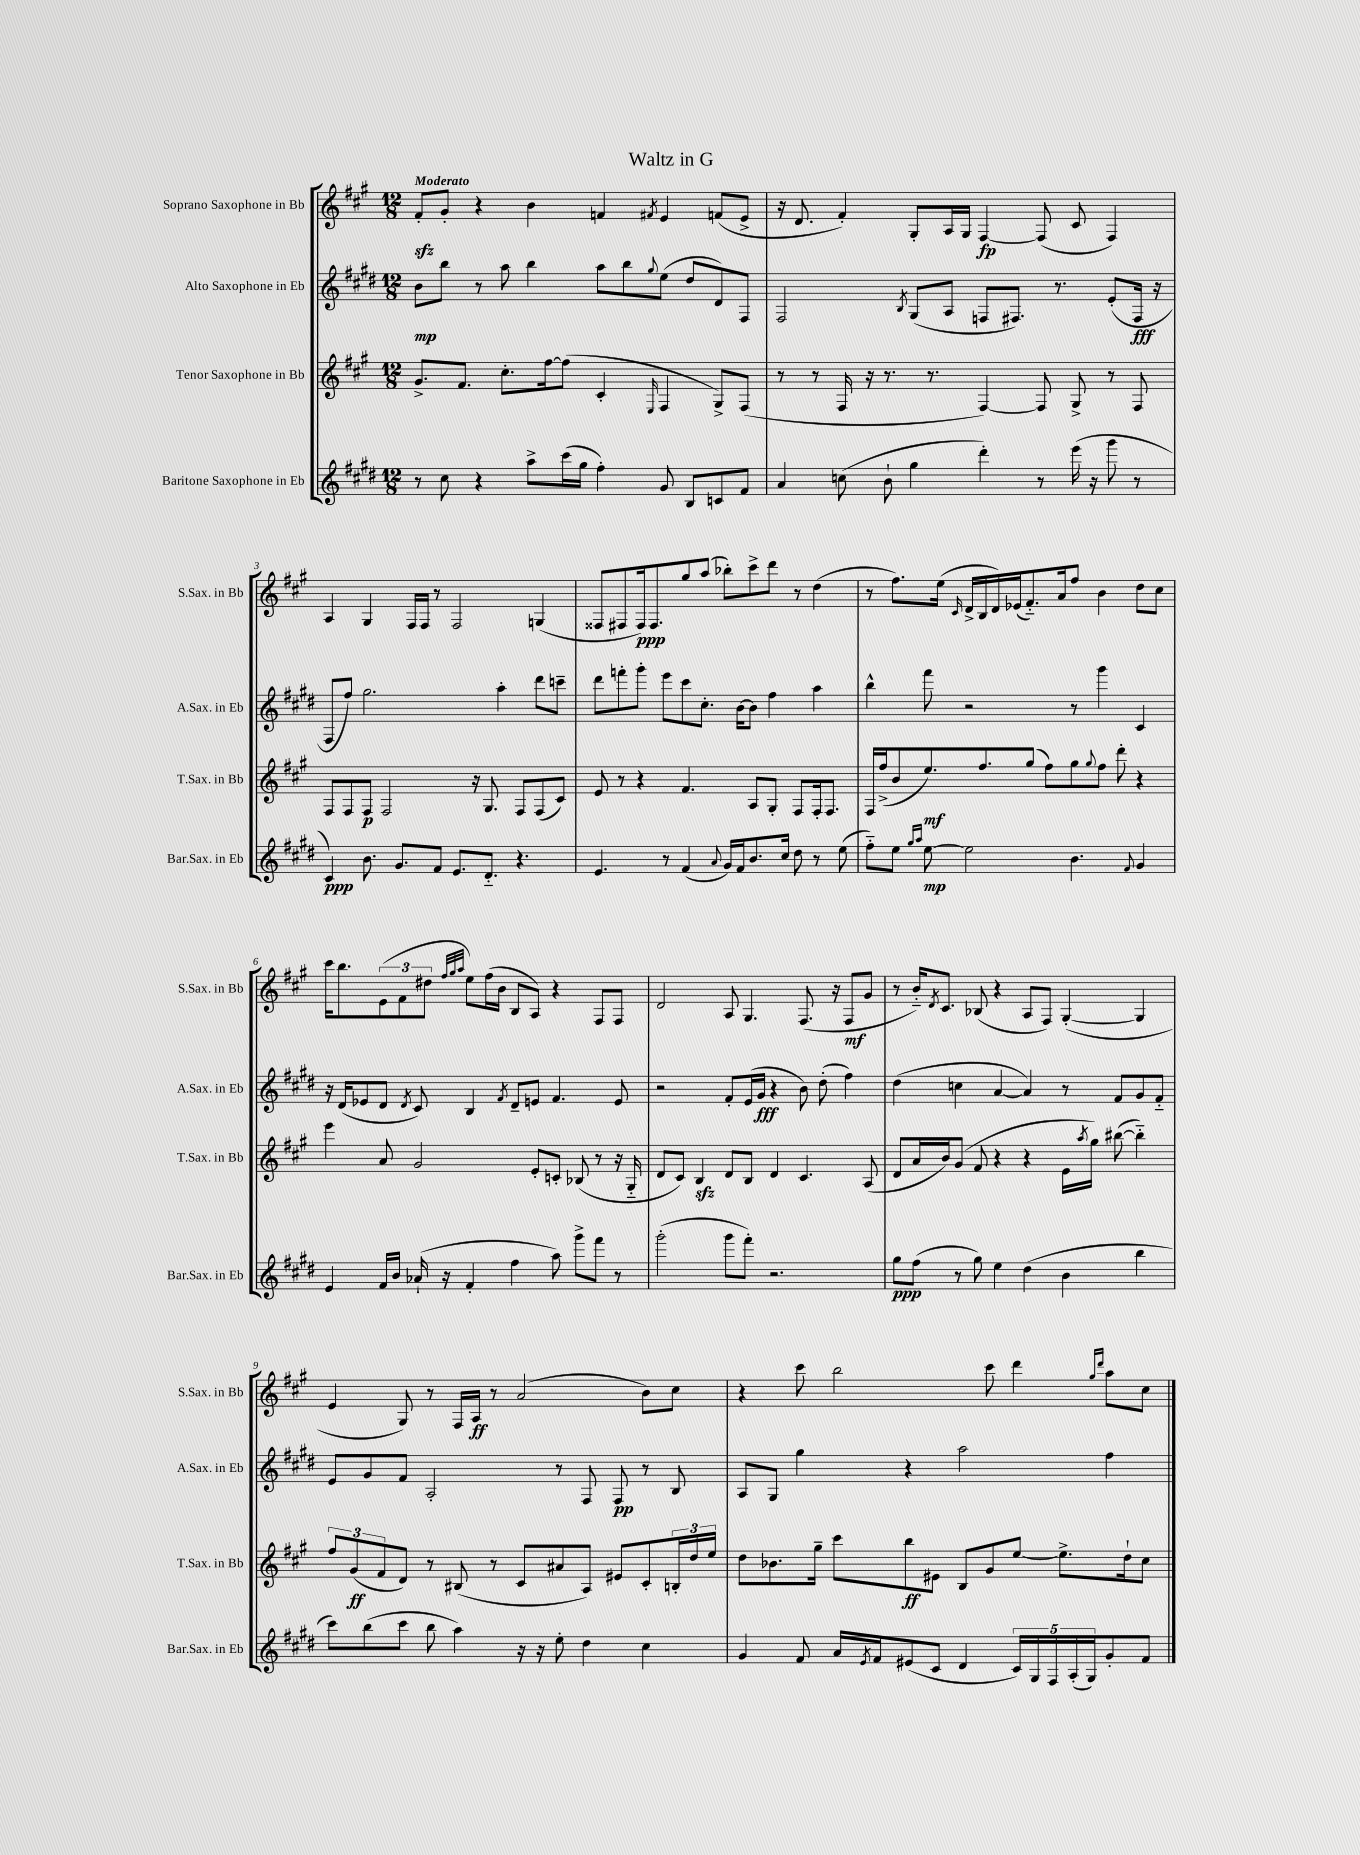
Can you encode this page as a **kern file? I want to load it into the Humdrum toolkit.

**kern	**dynam	**kern	**dynam	**kern	**dynam	**kern	**dynam
*part4	*part4	*part3	*part3	*part2	*part2	*part1	*part1
*staff4	*staff4	*staff3	*staff3	*staff2	*staff2	*staff1	*staff1
*I"Baritone Saxophone in Eb	*	*I"Tenor Saxophone in Bb	*	*I"Alto Saxophone in Eb	*	*I"Soprano Saxophone in Bb	*
*I'Bar.Sax. in Eb	*	*I'T.Sax. in Bb	*	*I'A.Sax. in Eb	*	*I'S.Sax. in Bb	*
*clefG2	*	*clefG2	*	*clefG2	*	*clefG2	*
*k[f#c#g#d#]	*	*k[f#c#g#]	*	*k[f#c#g#d#]	*	*k[f#c#g#]	*
*M12/8	*	*M12/8	*	*M12/8	*	*M12/8	*
=1	=1	=1	=1	=1	=1	=1	=1
!	!	!	!	!	!	!LO:TX:a:B:t=Moderato	!
8r	.	8.g#^/L	.	8b\L	mp	8f#zz'/L	.
8cc#\	.	.	.	8bb\J	.	8g#'/J	.
.	.	8.f#/J	.	.	.	.	.
4r	.	.	.	8r	.	4r	.
.	.	8.cc#'\L	.	8aa\	.	.	.
8aa^\L	.	.	.	4bb\	.	4b\	.
.	.	[16ff#\k	.	.	.	.	.
(16ccc#\L	.	(8ff#\J]	.	.	.	.	.
16gg#\JJ	.	.	.	.	.	.	.
4ff#'\)	.	4c#'/	.	8aa\L	.	4fn/	.
.	.	.	.	8bb\	.	.	.
.	.	16qqE/	.	8qqgg#/	.	8qf#X/	.
8g#/	.	4F#/	.	(8ee\J	.	4e/	.
8B/L	.	.	.	8dd#/L	.	.	.
8cn/	.	8G#^/L)	.	8d#/)	.	(8fn/L	.
8f#/J	.	(8F#/J	.	8F#/J	.	8e^/J	.
=2	=2	=2	=2	=2	=2	=2	=2
4a/	.	8r	.	2F#/	.	16r	.
.	.	.	.	.	.	8.d/	.
.	.	8r	.	.	.	.	.
(8ccn\	.	16F#/	.	.	.	4f#'/)	.
.	.	16r	.	.	.	.	.
8b`\	.	8.r	.	.	.	.	.
.	.	.	.	8qB/	.	.	.
4gg#\	.	.	.	(8G#/L	.	8G#'/L	.
.	.	8.r	.	.	.	.	.
.	.	.	.	8A/J	.	16A/L	.
.	.	.	.	.	.	16G#/JJ	.
4ddd#'\)	.	[4F#/)	.	8Fn/L	.	[4F#/	fp
.	.	.	.	8.F#X/J)	.	.	.
8r	.	8F#/]	.	.	.	(8F#/]	.
.	.	.	.	8.r	.	.	.
(16eee\	.	8G#^/	.	.	.	8c#/	.
16r	.	.	.	.	.	.	.
8ggg#\	.	8r	.	(8e'/L	.	4F#/)	.
8r	.	8F#/	.	16F#/Jk	fff	.	.
.	.	.	.	16r	.	.	.
!!LO:LB:g=z
=3	=3	=3	=3	=3	=3	=3	=3
4c#/)	ppp	8F#/L	.	8F#/L	.	4A/	.
.	.	8F#/	.	8ff#/J)	.	.	.
8.b\	.	8F#/J	p	2.gg#\	.	4G#/	.
.	.	2F#/	.	.	.	.	.
8.g#/L	.	.	.	.	.	.	.
.	.	.	.	.	.	16F#/LL	.
.	.	.	.	.	.	16F#/JJ	.
8f#/J	.	.	.	.	.	8r	.
8.e/L	.	.	.	.	.	2F#/	.
.	.	16r	.	.	.	.	.
8.d#/J	.	8.G#/	.	.	.	.	.
.	.	.	.	4aa'\	.	.	.
4.r	.	8F#/L	.	.	.	.	.
.	.	(8F#/	.	8ddd#\L	.	(4Gn/	.
.	.	8c#/J)	.	8cccn~\J	.	.	.
=4	=4	=4	=4	=4	=4	=4	=4
4.e/	.	8e/	.	8ddd#\L	.	8F##X/L	.
.	.	8r	.	8fffn'\	.	8F#X/	.
.	.	4r	.	8ggg#'\J	.	16F#/k)	ppp
.	.	.	.	.	.	8.F#/	.
8r	.	.	.	8eee\L	.	.	.
(4f#/	.	4.f#/	.	8ccc#\	.	8gg#/	.
.	.	.	.	8.cc#'\J	.	(8aa/J	.
8qqa/	.	.	.	.	.	.	.
16g#/LL)	.	.	.	.	.	8bb-X'\L)	.
16f#/J	.	.	.	[16b\KL	.	.	.
8.b/	.	8A/L	.	8b\J]	.	8ccc#^\	.
.	.	8G#'/J	.	4ff#\	.	8ddd\J	.
16cc#/Jk	.	.	.	.	.	.	.
8dd#\	.	8F#/L	.	.	.	8r	.
8r	.	16F#'/k	.	4aa\	.	(4dd\	.
.	.	8.F#/J	.	.	.	.	.
(8ee\	.	.	.	.	.	.	.
=5	=5	=5	=5	=5	=5	=5	=5
8ff#\L)	.	16F#/LL	.	4bb^^\	.	8r	.
.	.	(16ff#^/J	.	.	.	.	.
8ee\J	.	8b/	.	.	.	8.ff#\L)	.
16qqgg#/LL	.	.	.	.	.	.	.
16qqaa/JJ	.	.	.	.	.	.	.
[8ee\	mp	8.ee/)	mf	8fff#\	.	.	.
.	.	.	.	.	.	(16ee\Jk	.
.	.	.	.	.	.	16qqc#/	.
2ee\]	.	.	.	2r	.	16d^/LL	.
.	.	8.ff#/	.	.	.	16B/	.
.	.	.	.	.	.	16d/)	.
.	.	.	.	.	.	(16e-X/J	.
.	.	(8gg#/J	.	.	.	8.f#/)	.
.	.	8ff#\L)	.	.	.	.	.
.	.	.	.	.	.	16a/k	.
4.b\	.	8gg#\	.	8r	.	8ff#/J	.
.	.	8qqgg#/	.	.	.	.	.
.	.	8ff#\J	.	4ggg#\	.	4b\	.
.	.	8ddd'\	.	.	.	.	.
8qqf#/	.	.	.	.	.	.	.
4g#/	.	4r	.	4c#/	.	8dd\L	.
.	.	.	.	.	.	8cc#\J	.
!!LO:LB:g=z
=6	=6	=6	=6	=6	=6	=6	=6
4e/	.	4eee\	.	16r	.	16ccc#\KL	.
.	.	.	.	(16d#/KL	.	8.bb\	.
.	.	.	.	8e-X/	.	.	.
16f#/LL	.	8a/	.	8d#/J	.	(12e\	.
16b/JJ	.	.	.	.	.	.	.
.	.	.	.	.	.	12f#\	.
.	.	.	.	8qd#/	.	.	.
(16a-X`/	.	2g#/	.	8c#/)	.	.	.
.	.	.	.	.	.	12dd#X\J	.
16r	.	.	.	.	.	.	.
.	.	.	.	.	.	32qqff#/LLL	.
.	.	.	.	.	.	32qqgg#/	.
.	.	.	.	.	.	32qqaa/JJJ	.
4f#'/	.	.	.	4B/	.	8ee\L)	.
.	.	.	.	.	.	(16ff#\L	.
.	.	.	.	.	.	16b\JJ	.
.	.	.	.	8qf#/	.	.	.
4ff#\	.	.	.	8d#~/L	.	8B/L	.
.	.	8e'/L	.	8en/J	.	8A/J)	.
8aa\)	.	8cn'/J	.	4.f#/	.	4r	.
8ggg#^\L	.	(8B-X/	.	.	.	.	.
8fff#\J	.	8r	.	.	.	8F#/L	.
8r	.	16r	.	8e/	.	8F#/J	.
.	.	16G#/	.	.	.	.	.
=7	=7	=7	=7	=7	=7	=7	=7
(2ggg#'\	.	8d/L	.	2r	.	2d/	.
.	.	8c#/J)	.	.	.	.	.
.	.	4Bzz/	.	.	.	.	.
8ggg#\L	.	8d/L	.	8f#'/L	.	8A/	.
8fff#'\J)	.	8B/J	.	(16e/L	.	4.G#/	.
.	.	.	.	16g#/JJ	fff	.	.
2.r	.	4d/	.	4r	.	.	.
.	.	4.c#/	.	8b\)	.	(8.F#/	.
.	.	.	.	(8dd#'\	.	.	.
.	.	.	.	.	.	16r	.
.	.	.	.	4ff#\)	.	8F#/L	mf
.	.	(8A/	.	.	.	8g#/J	.
=8	=8	=8	=8	=8	=8	=8	=8
8gg#\L	ppp	8d/L	.	(4dd#\	.	8r	.
(8ff#\J	.	16a/L	.	.	.	16b/KL)	.
.	.	.	.	.	.	8qd/	.
.	.	16b/J)	.	.	.	8.c#/J	.
8r	.	(8g#/J	.	4ccn\	.	.	.
8gg#\)	.	8f#/	.	.	.	(8B-X/	.
4ee\	.	4r	.	[4a/	.	4r	.
(4dd#\	.	4r	.	4a/])	.	8A/L	.
.	.	.	.	.	.	8F#/J)	.
4b\	.	16e\LL	.	8r	.	([4G#'/	.
.	.	8qaa/	.	.	.	.	.
.	.	16gg#\JJ)	.	.	.	.	.
.	.	([8bb#X\	.	8f#/L	.	.	.
4bb\	.	4bb#\])	.	8g#/	.	4G#/]	.
.	.	.	.	8f#/J	.	.	.
!!LO:LB:g=z
=9	=9	=9	=9	=9	=9	=9	=9
8ccc#\L)	.	12ff#/L	.	8e/L	.	4e/	.
.	.	(12g#/	ff	.	.	.	.
(8bb\	.	.	.	8g#/	.	.	.
.	.	12f#/	.	.	.	.	.
8ccc#\J	.	8d/J)	.	8f#/J	.	8G#/)	.
8bb\	.	8r	.	2A'/	.	8r	.
4aa\)	.	(8B#X/	.	.	.	16F#/LL	.
.	.	.	.	.	.	16A/JJ	ff
.	.	8r	.	.	.	8r	.
16r	.	8c#/L	.	.	.	(2a/	.
16r	.	.	.	.	.	.	.
8ee'\	.	8a#X/	.	8r	.	.	.
4dd#\	.	8A/J)	.	8F#/	.	.	.
.	.	8e#X/L	.	8F#/	pp	.	.
4cc#\	.	8c#'/	.	8r	.	8b\L)	.
.	.	24Bn'/L	.	8B/	.	8cc#\J	.
.	.	24dd/	.	.	.	.	.
.	.	24ee/JJ	.	.	.	.	.
=10	=10	=10	=10	=10	=10	=10	=10
4g#/	.	8dd\L	.	8A/L	.	4r	.
.	.	8.b-X\	.	8G#/J	.	.	.
8f#/	.	.	.	4gg#\	.	8ccc#\	.
.	.	16gg#~\Jk	.	.	.	.	.
16a/LL	.	8ccc#\L	.	.	.	2bb\	.
8qe/	.	.	.	.	.	.	.
16f#/J	.	.	.	.	.	.	.
(8e#X/	.	8bb\	ff	4r	.	.	.
8c#/J	.	8e#X\J	.	.	.	.	.
4d#/	.	8B/L	.	2aa\	.	.	.
.	.	8g#/	.	.	.	8ccc#\	.
20c#/LL)	.	[8ee/J	.	.	.	4ddd\	.
20G#/	.	.	.	.	.	.	.
20F#/	.	.	.	.	.	.	.
.	.	8.ee^\L]	.	.	.	.	.
(20A'/	.	.	.	.	.	.	.
20G#/J)	.	.	.	.	.	.	.
.	.	.	.	.	.	16qqgg#/LL	.
.	.	.	.	.	.	16qqddd/JJ	.
8g#'/	.	.	.	4ff#\	.	8aa\L	.
.	.	16dd`\k	.	.	.	.	.
8f#/J	.	8cc#\J	.	.	.	8cc#\J	.
==	==	==	==	==	==	==	==
*-	*-	*-	*-	*-	*-	*-	*-
